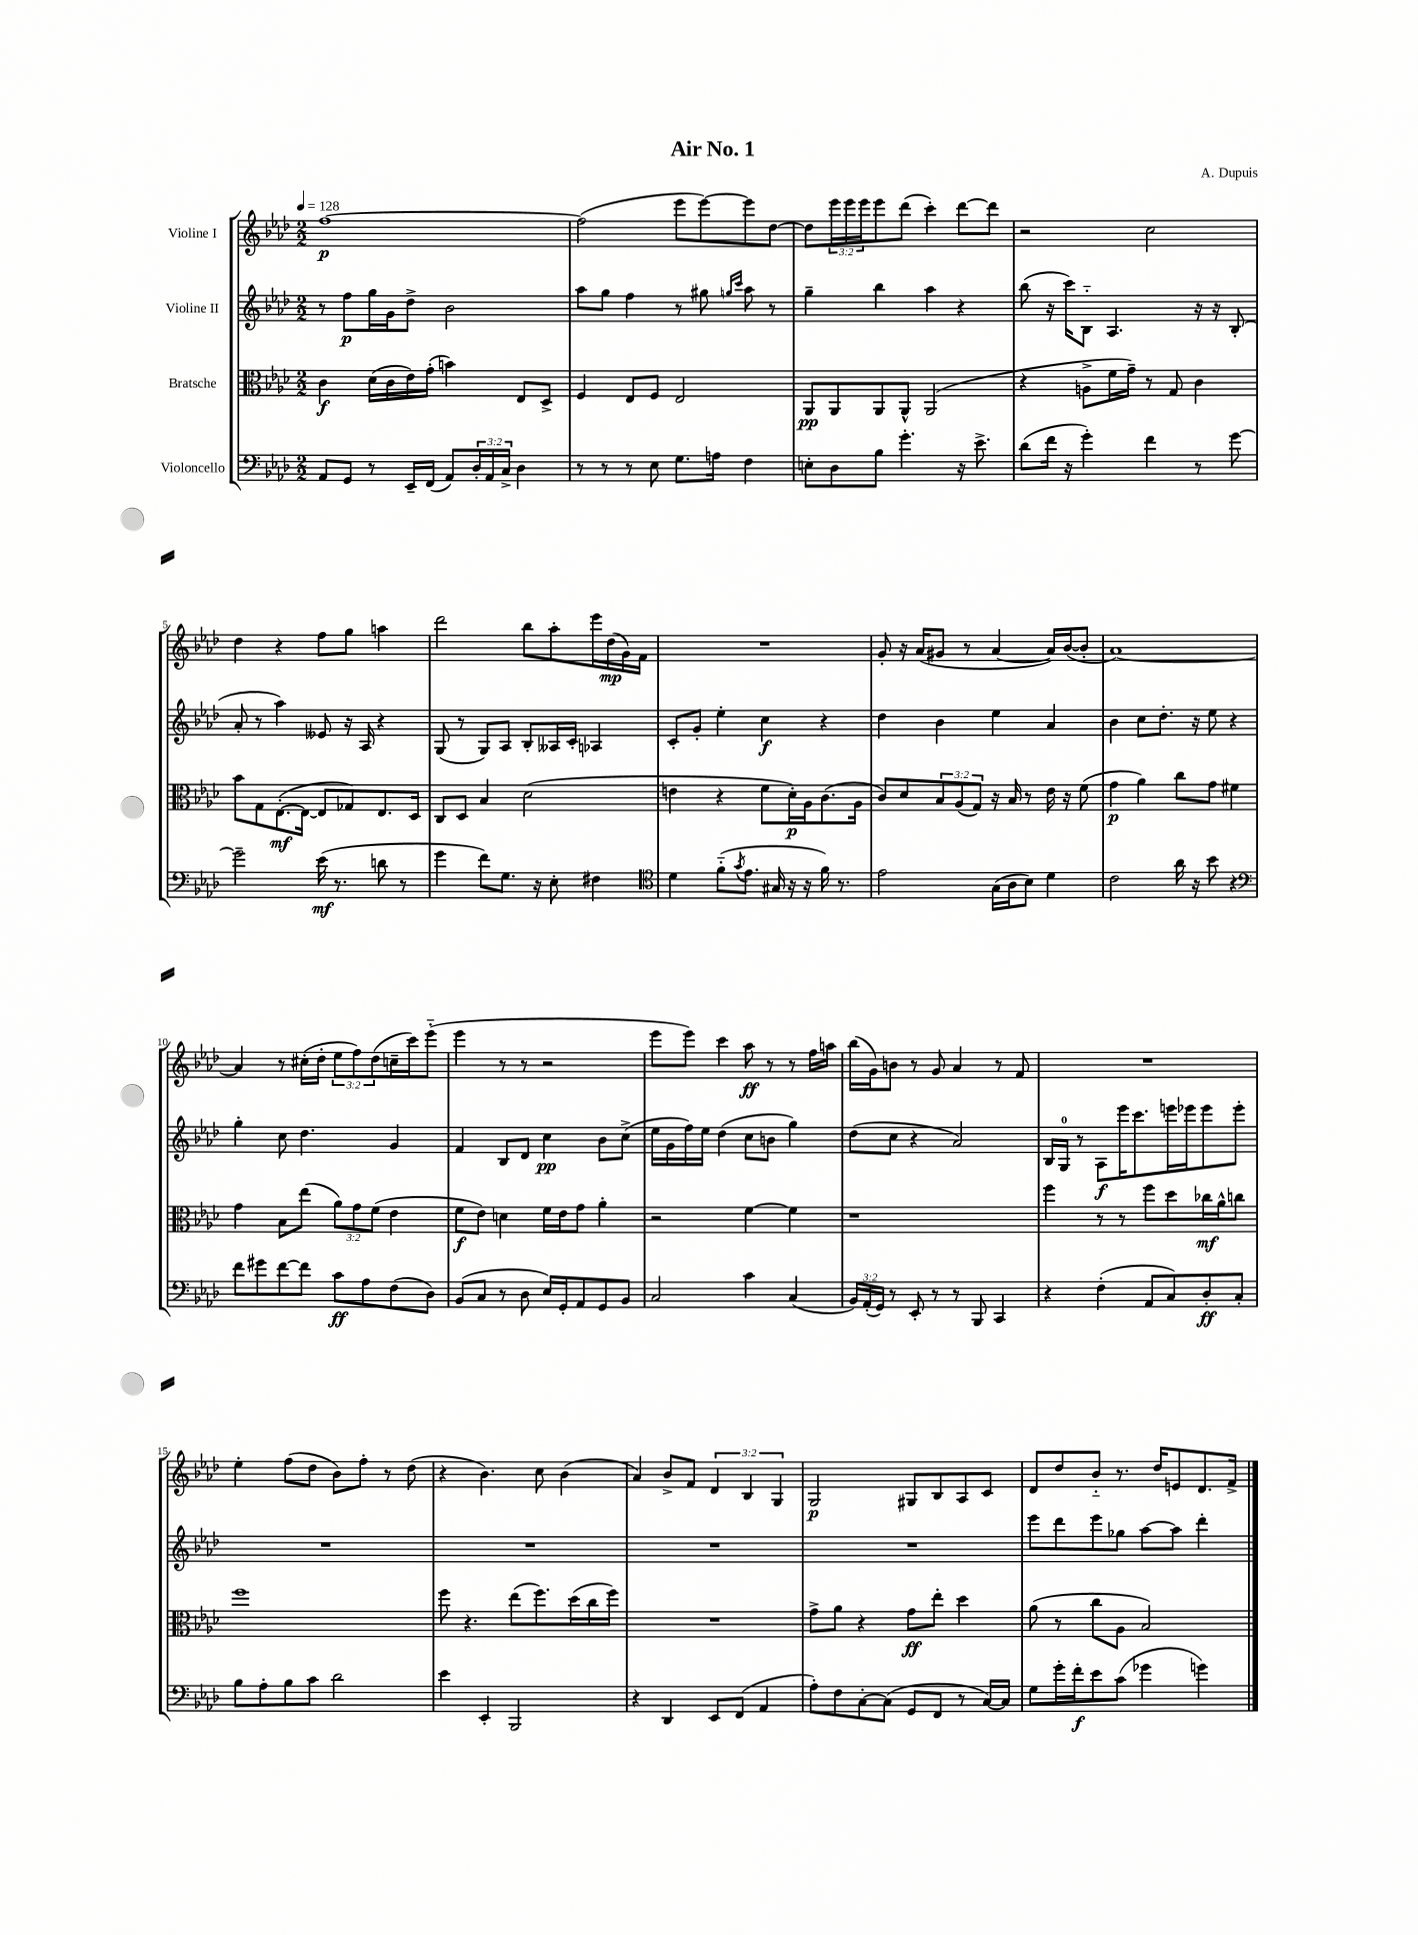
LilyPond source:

\header { title = "Air No. 1" composer = "A. Dupuis" }
<<
\new StaffGroup <<
\new Staff = "s0" \with { instrumentName = "Violine I" } {
    \clef treble \key aes \major \numericTimeSignature \time 2/2 \override Staff.TupletNumber.text = #tuplet-number::calc-fraction-text \tempo 4 = 128
    f''1~\p |
    f''2( ees'''8 ees'''8~) ees'''8 des''8~ |
    des''8 \tuplet 3/2 { ees'''16 ees'''16 ees'''16 } ees'''8 des'''8( c'''4-.) des'''8~ des'''8 |
    r2 c''2 |
    des''4 r4 f''8 g''8 a''4 |
    des'''2 bes''8 aes''8-. ees'''16 des''16\mp( g'16) f'16 |
    R1 |
    g'8-. r16 aes'16( gis'8 r8 aes'4~ aes'16) bes'16~( bes'8-. |
    aes'1~) |
    aes'4 r8 cis''16-.( des''16-. \tuplet 3/2 { ees''8 f''8) des''8( } c''16-- c'''16) ees'''8-_( |
    ees'''4 r8 r8 r2 |
    ees'''8 ees'''8) c'''4 aes''8\ff r8 r8 f''16 a''16 |
    bes''16( g'16) b'8 r8 g'8 aes'4 r8 f'8 |
    R1 |
    ees''4-. f''8( des''8 bes'8) f''8-. r8 des''8( |
    r4 bes'4.) c''8 bes'4( |
    aes'4) bes'8-> f'8 \tuplet 3/2 { des'4 bes4 g4 } |
    g2\p gis8 bes8 aes8 c'8 |
    des'8 des''8 bes'8-_ r8. des''16 e'8 des'8. f'16-> \bar "|." |
}
\new Staff = "s1" \with { instrumentName = "Violine II" } {
    \clef treble \key aes \major \numericTimeSignature \time 2/2
    r8 f''8\p g''16 g'16 des''8-> bes'2 |
    aes''8 g''8 f''4 r8 gis''8 \grace { g''16 c'''16 } aes''8 r8 |
    g''4-- bes''4 aes''4 r4 |
    bes''8( r16 c'''16) bes8-_ aes4. r16 r16 bes8-.( |
    aes'8-. r8 aes''4) eeses'8 r16 aes16 r4 |
    g8( r8 g8) aes8 bes8-. aeses16 c'16-. aes4 |
    c'8-. g'8-. ees''4-. c''4\f r4 |
    des''4 bes'4 ees''4 aes'4 |
    bes'4 c''8 des''8.-. r16 ees''8 r4 |
    g''4-. c''8 des''4. g'4 |
    f'4 bes8 des'8 c''4\pp bes'8 c''8->( |
    ees''16 g'16 f''16) ees''16 des''4( c''8 b'8 g''4) |
    des''8( c''8 r4 aes'2) |
    bes16 g16-0 r8 aes8\f ees'''16 c'''8. e'''16 ees'''16 ees'''8 ees'''8-. |
    R1 |
    R1 |
    R1 |
    R1 |
    ees'''8 des'''8 ees'''8 ges''8 aes''8~ aes''8 des'''4-. \bar "|." |
}
\new Staff = "s2" \with { instrumentName = "Bratsche" } {
    \clef alto \key aes \major \numericTimeSignature \time 2/2 \override Staff.TupletNumber.text = #tuplet-number::calc-fraction-text
    c'4\f des'16( c'16 ees'16) g'16-.( b'4) ees8 des8-> |
    f4 ees8 f8 ees2 |
    aes,8\pp aes,8 aes,8 aes,8-^ aes,2( |
    r4 a8-> f'16 g'16--) r8 g8 c'4 |
    bes'8 g8 ees8.~-.\mf( ees16~ ees8 ges8) ees8. des16 |
    c8 des8 bes4 des'2( |
    e'4 r4 f'8 des'16-.\p) aes16 c'8.( aes16 |
    c'8) des'8 \tuplet 3/2 { bes8 aes8( g8) } r16 bes16 r8 ees'16 r16 f'8( |
    g'4\p aes'4) c''8 g'8 fis'4 |
    g'4 bes8 ees''8( \tuplet 3/2 { aes'8) g'8 f'8( } ees'4 |
    f'8\f ees'8) d'4 f'16 ees'16 g'8 aes'4-. |
    r2 f'4~ f'4 |
    r1 |
    f''4 r8 r8 f''8 des''8 ces''16\mf aes'16-^ c''8 |
    f''1 |
    f''8 r4. ees''8( f''8.) des''16( c''16 f''16) |
    R1 |
    g'8-> aes'8 r4 g'8\ff ees''8-. des''4 |
    aes'8( r8 c''8 aes8 bes2) \bar "|." |
}
\new Staff = "s3" \with { instrumentName = "Violoncello" } {
    \clef bass \key aes \major \numericTimeSignature \time 2/2 \override Staff.TupletNumber.text = #tuplet-number::calc-fraction-text
    aes,8 g,8 r8 ees,16-- f,16( aes,8) \tuplet 3/2 { des16-. aes,16 c16-> } des4 |
    r8 r8 r8 ees8 g8. a16 f4 |
    e8-. des8 bes8 g'4.-. r16 ees'8.-> |
    des'8( f'16 r16 g'4-.) f'4 r8 g'8~ |
    g'2-- ees'16\mf( r8. d'8 r8 |
    g'4 f'8) g8. r16 ees8-. fis4 |
    \clef tenor des'4 f'8-_( \acciaccatura { g'8 } ees'8. gis16 r16 r16 f'16) r8. |
    ees'2 g16( aes16 bes8) des'4 |
    c'2 aes'16 r16 bes'8 r4 |
    \clef bass f'8 gis'8 f'8~ f'8 c'8\ff aes8 f8( des8) |
    bes,8( c8 r8 des8 ees16) g,16-. aes,8 g,8 bes,8 |
    c2 c'4 c4( |
    \tuplet 3/2 { bes,16) aes,16-.( g,16) } r8 ees,8-. r8 r8 bes,,8 c,4 |
    r4 f4-.( aes,8 c8) des8-.\ff c8-. |
    bes8 aes8-. bes8 c'8 des'2 |
    ees'4 ees,4-. bes,,2 |
    r4 des,4 ees,8 f,8( aes,4 |
    aes8-.) f8 c8~-. c8( g,8 f,8 r8 c16~) c16 |
    g8 g'16-. f'16-.\f ees'8 c'8( ges'4 g'4) \bar "|." |
}
>>
>>
